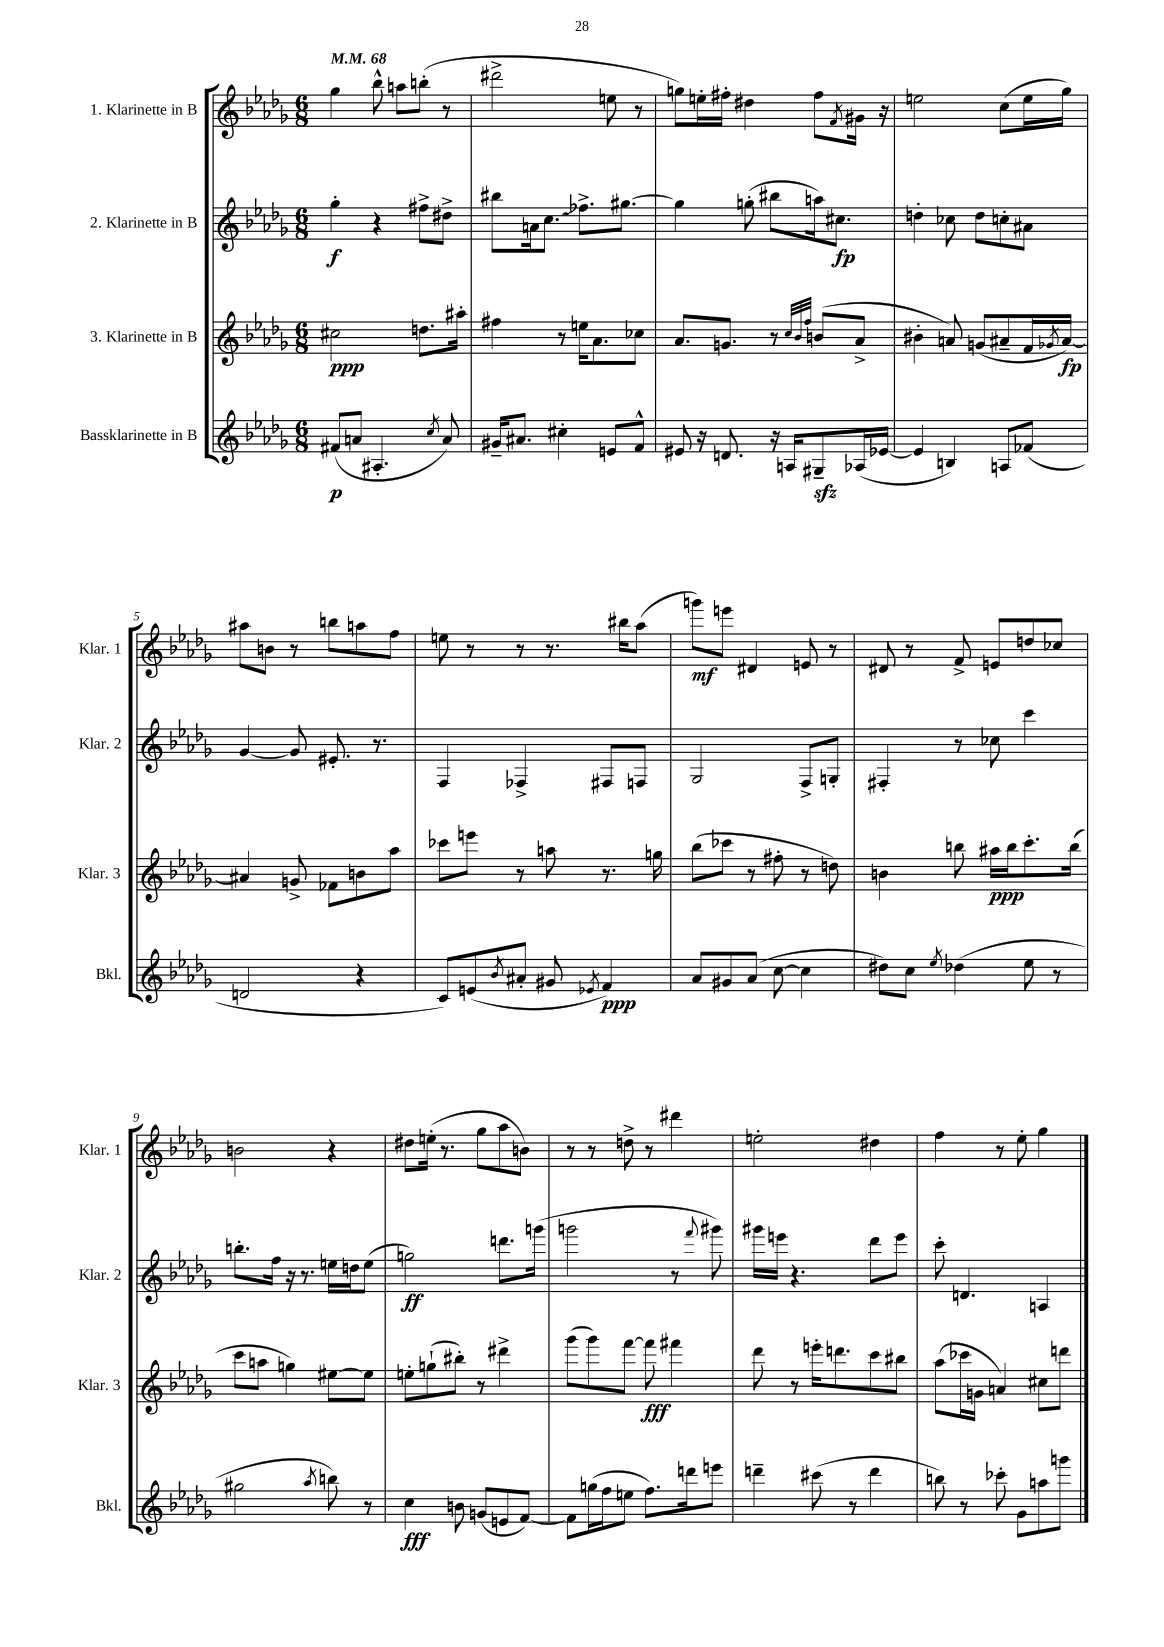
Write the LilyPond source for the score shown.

<<
\new StaffGroup <<
\new Staff = "s0" \with { instrumentName = "1. Klarinette in B" shortInstrumentName = "Klar. 1" } {
    \clef treble \key des \major \numericTimeSignature \time 6/8 \tempo 4 = 68
    ges''4 bes''8-^ a''8 b''8-.( r8 |
    dis'''2-> e''8 r8 |
    g''8) e''16-. fis''16-. dis''4 fis''8 \acciaccatura { f'8 } gis'16 r16 |
    e''2 c''8( e''16 ges''16) |
    ais''8 b'8 r8 b''8 a''8 f''8 |
    e''8 r8 r8 r8. bis''16 aes''8( |
    g'''8\mf) e'''8 dis'4 e'8 r8 |
    dis'8 r8 f'8-> e'8 d''8 ces''8 |
    b'2 r4 |
    dis''8 e''16-.( r8. ges''8 aes''8 b'8) |
    r8 r8 d''8-> r8 dis'''4 |
    e''2-. dis''4 |
    f''4 r8 ees''8-. ges''4 \bar "|." |
}
\new Staff = "s1" \with { instrumentName = "2. Klarinette in B" shortInstrumentName = "Klar. 2" } {
    \clef treble \key des \major \numericTimeSignature \time 6/8
    ges''4-.\f r4 fis''8-> dis''8-> |
    bis''8 a'16 \once \override Glissando.style = #'zigzag c''8.\glissando fes''8.-> gis''8.~ |
    gis''4 g''8-.( bis''8 a''16) cis''8.\fp |
    d''4-. ces''8 d''8 c''8-. ais'8 |
    ges'4~ ges'8 eis'8.-. r8. |
    f4 fes4-> fis8 f8 |
    ges2 f8-> g8-. |
    fis4-. r8 ces''8 c'''4 |
    b''8.-. f''16 r16 r8. e''16 d''16 e''8( |
    g''2\ff) d'''8. g'''16( |
    g'''2 r8 \appoggiatura { f'''8 } gis'''8) |
    gis'''16 e'''16 r4. des'''8 e'''8 |
    c'''8-. d'4. a4 \bar "|." |
}
\new Staff = "s2" \with { instrumentName = "3. Klarinette in B" shortInstrumentName = "Klar. 3" } {
    \clef treble \key des \major \numericTimeSignature \time 6/8
    cis''2\ppp d''8. ais''16-. |
    fis''4 r8 e''16 aes'8. ces''8 |
    aes'8. g'8. r8 \grace { c''32 bes'32 f''32 } b'8( aes'8-> |
    bis'4-. a'8) g'8( ais'8-- f'16 \acciaccatura { ges'8 } ais'16~\fp) |
    ais'4 g'8-> fes'8 b'8 aes''8 |
    ces'''8 e'''8 r8 a''8 r8. g''16 |
    bes''8( ces'''8 r8 fis''8-. r8 d''8) |
    b'4 b''8 ais''16\ppp b''16 c'''8.-. b''16( |
    c'''8 a''8 g''4) eis''8~ eis''8 |
    e''8-. g''8-!( bis''8-.) r8 dis'''4-> |
    ges'''8( ges'''8) f'''8~ f'''8\fff fis'''4 |
    des'''8 r8 e'''16-. d'''8. c'''8 bis''8 |
    aes''8( ces'''16 g'16 a'4) cis''8 d'''8 \bar "|." |
}
\new Staff = "s3" \with { instrumentName = "Bassklarinette in B" shortInstrumentName = "Bkl." } {
    \clef treble \key des \major \numericTimeSignature \time 6/8
    fis'8\p( a'8 ais4.-. \acciaccatura { c''8 } a'8) |
    gis'16-- ais'8. cis''4-. e'8 f'8-^ |
    eis'8 r16 d'8. r16 a16 gis8--\sfz aes16( ees'16~ |
    ees'4 b4) a8 fes'8( |
    d'2 r4 |
    c'8) e'8( \acciaccatura { bes'8 } ais'8-. gis'8 \acciaccatura { ees'8 } f'4\ppp) |
    aes'8 gis'8 aes'8( c''8~ c''4 |
    dis''8) c''8 \acciaccatura { ees''8 } des''4( ees''8 r8 |
    gis''2 \acciaccatura { aes''8 } b''8) r8 |
    c''4\fff b'8 g'8( e'8 f'8~) |
    f'8 g''16( f''16 e''8 f''8.) d'''16 e'''8 |
    d'''4-- cis'''8( r8 d'''4 |
    b''8) r8 ces'''8-. ges'8 a''8 g'''8 \bar "|." |
}
>>
>>
